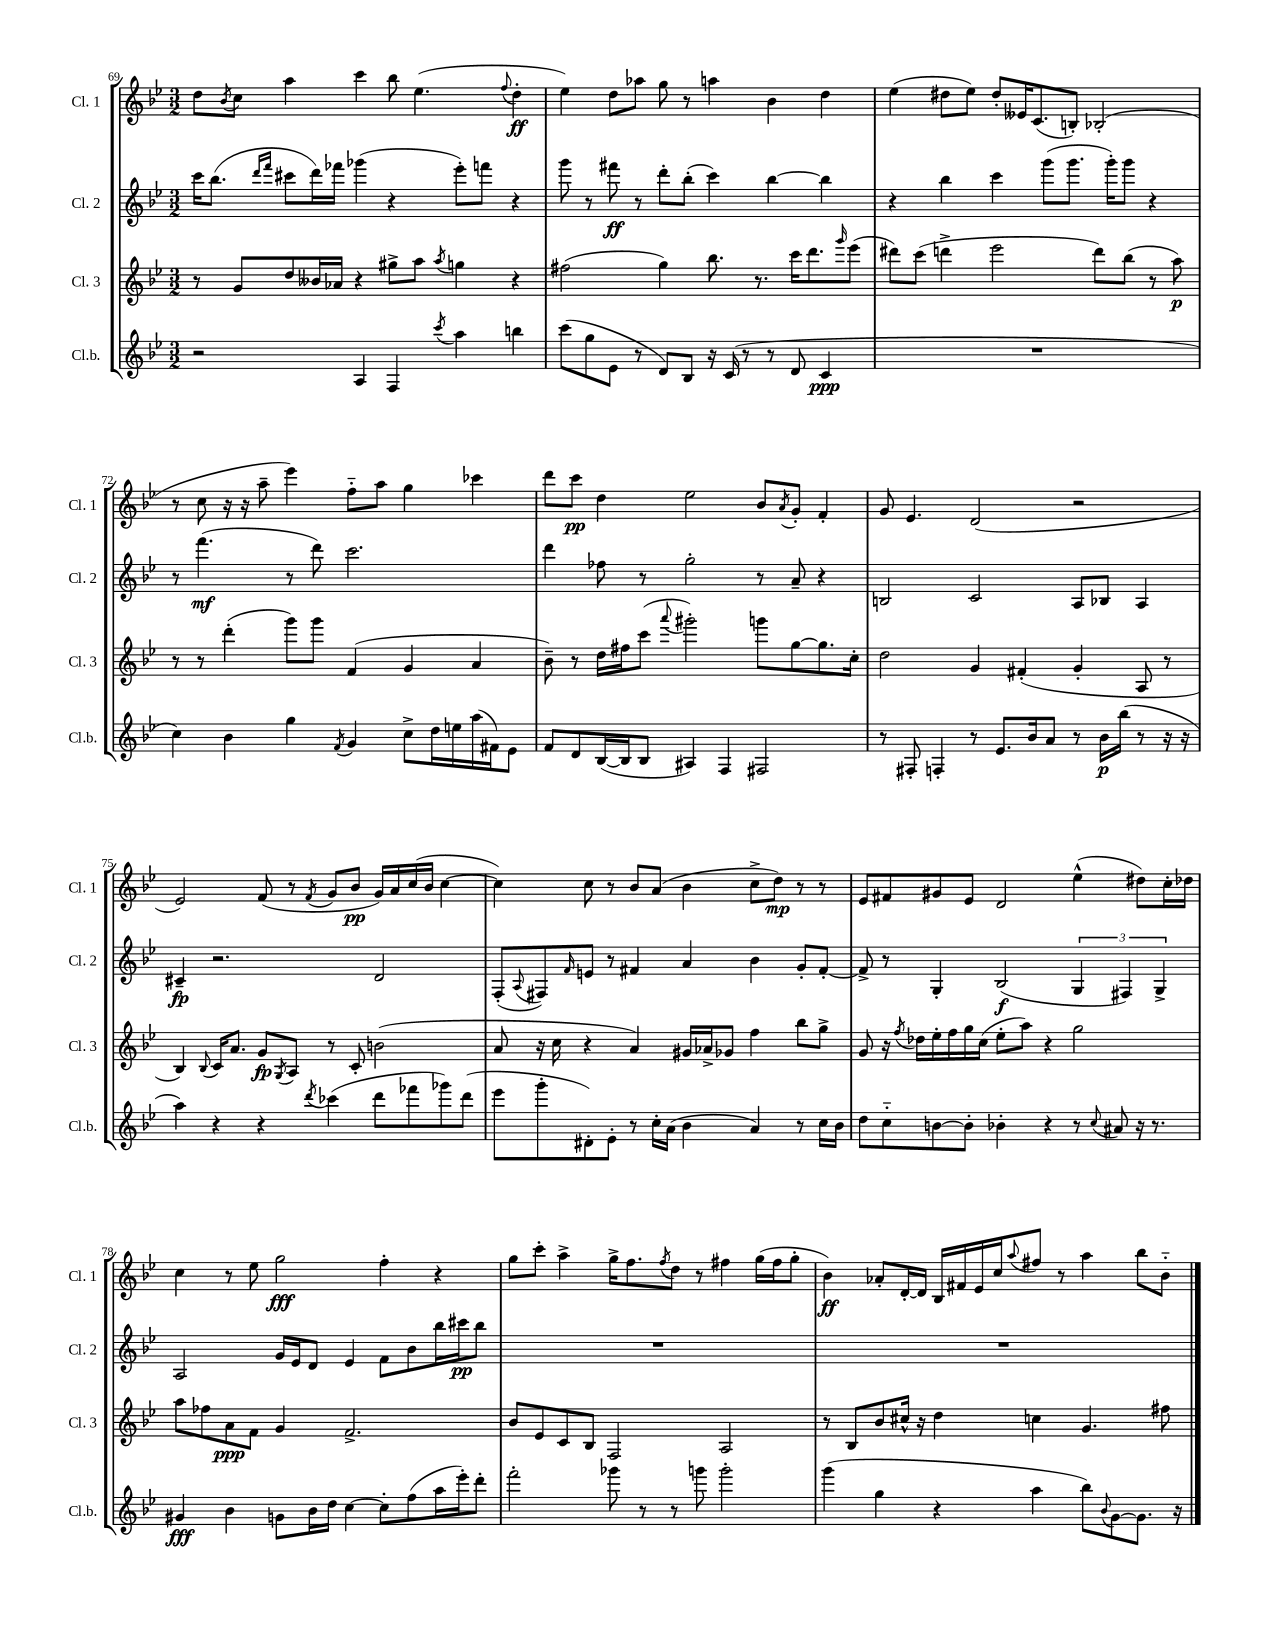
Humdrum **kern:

**kern	**kern	**kern	**kern
*staff4	*staff3	*staff2	*staff1
*clefG2	*clefG2	*clefG2	*clefG2
*k[b-e-]	*k[b-e-]	*k[b-e-]	*k[b-e-]
*M3/2	*M3/2	*M3/2	*M3/2
2r	8r	16ccc	8dd
.	.	(8.bb-	.
.	.	.	8qb-
.	8g	.	8cc
.	.	16qqddd	.
.	.	16qqfff	.
.	8dd	8ccc#	4aa
.	16b--	16ddd)	.
.	16a-	16fff-	.
4A	4r	(4ggg-	4ccc
4F	8gg#^	4r	8bb-
.	8aa	.	(4.ee-
8qccc	8qaa	.	.
4aa	4gg	8eee-')	.
.	.	8fff	.
.	.	.	8qqff
4bb	4r	4r	4dd'
=	=	=	=
(8ccc	(2ff#	8ggg	4ee-)
8gg	.	8r	.
8e-	.	8fff#	8dd
8r	.	8r	8aa-
8d)	4gg)	8ddd'	8gg
8B-	.	(8bb-'	8r
16r	8.bb-	4ccc)	4aa
(16c	.	.	.
8r	.	.	.
.	8.r	.	.
8r	.	[4bb-	4b-
8d	16ccc	.	.
.	8.ddd	.	.
4c	.	4bb-]	4dd
.	16qqggg	.	.
.	(8eee-	.	.
=	=	=	=
1.r	8ddd#)	4r	(4ee-
.	(8ccc	.	.
.	4ddd^	4bb-	8dd#
.	.	.	8ee-)
.	2eee-	4ccc	8dd#'
.	.	.	16e--
.	.	.	(8.c
.	.	(8ggg	.
.	.	8.ggg	8B')
.	8ddd)	.	(2B-'
.	.	16ggg')	.
.	(8bb-	8ggg	.
.	8r	4r	.
.	8aa)	.	.
=	=	=	=
4cc)	8r	8r	8r
.	8r	(4.fff	8cc
4b-	(4ddd'	.	16r
.	.	.	16r
.	.	.	8aa~
4gg	8ggg)	8r	4eee-)
.	8ggg	8ddd)	.
8qf	.	.	.
4g	(4f	2.ccc	8ff'~
.	.	.	8aa
8cc^	4g	.	4gg
16dd	.	.	.
16ee	.	.	.
(16aa	4a	.	4ccc-
16f#)	.	.	.
8e-	.	.	.
=	=	=	=
8f	8b-~)	4ddd	8ddd
8d	8r	.	8ccc
([16B-	16dd	8ff-	4dd
16B-]	16ff#	.	.
8B-	(8ccc	8r	.
.	8qqaaa	.	.
4A#)	2ggg#')	2gg'	2ee-
4F	.	.	.
2F#	8ggg	8r	8b-
.	.	.	8qa
.	[8gg	8a~	8g'
.	8.gg]	4r	4f'
.	16cc'	.	.
=	=	=	=
8r	2dd	2B	8g
8F#'	.	.	4.e-
4F'	.	.	.
8r	4g	2c	(2d
8.e-	.	.	.
.	(4f#'	.	.
16b-	.	.	.
8a	.	.	.
8r	4g'	8A	2r
16b-	.	8B-	.
(16bb-	.	.	.
8r	8A	4A	.
16r	8r	.	.
16r	.	.	.
=	=	=	=
4aa)	4B-)	4c#~	2e-)
.	8qqB-	.	.
4r	16c	2.r	.
.	8.a	.	.
4r	8g	.	(8f
.	8qG	.	.
.	8A	.	8r
8qddd	.	.	8qf
(4ccc-	8r	.	8g
.	8c'	.	8b-
8ddd	(2b	2d	16g)
.	.	.	16a
8fff-	.	.	(16cc
.	.	.	16b-
8ggg-)	.	.	[4cc
(8ddd	.	.	.
=	=	=	=
8eee-	8a	(8F'	4cc])
.	.	8qqA	.
8ggg'	16r	8F#)	.
.	16cc	.	.
.	.	16qqf	.
8d#')	4r	8e	8cc
8e-'	.	8r	8r
8r	4a)	4f#	8b-
16cc'	.	.	(8a
(16a	.	.	.
4b-	16g#	4a	4b-
.	16a-^	.	.
.	8g-	.	.
4a)	4ff	4b-	8cc^
.	.	.	8dd)
8r	8bb-	8g'	8r
16cc	8gg^	[8f#'	8r
16b-	.	.	.
=	=	=	=
8dd	8g	8f#^]	8e-
8cc'~	16r	8r	8f#
.	8qff	.	.
.	16dd-	.	.
[8b	16ee-'	4G'	8g#
.	16ff	.	.
8b']	16gg	.	8e-
.	(16cc	.	.
4b-'	8ee-'	(2B-	2d
.	8aa)	.	.
4r	4r	.	.
8r	2gg	6G	(4ee-^^
8qqcc	.	.	.
8a#	.	.	.
.	.	6F#)	.
16r	.	.	8dd#)
8.r	.	.	.
.	.	6G^	.
.	.	.	16cc'
.	.	.	16dd-
=	=	=	=
4g#	8aa	2A	4cc
.	8ff-	.	.
4b-	8a	.	8r
.	8f	.	8ee-
8g	4g	16g	2gg
.	.	16e-	.
16b-	.	8d	.
16dd	.	.	.
[4cc	2.f^	4e-	.
8cc']	.	8f	4ff'
(8ff	.	8b-	.
16aa	.	16bb-	4r
16eee-')	.	16ccc#	.
8ddd'	.	8bb-	.
=	=	=	=
2fff'	8b-	1.r	8gg
.	8e-	.	8ccc'
.	8c	.	4aa^
.	8B-	.	.
8ggg-	2F	.	16gg^
.	.	.	8.ff
8r	.	.	.
.	.	.	8qff
8r	.	.	8dd
8ggg	.	.	8r
2ggg'	2A	.	4ff#
.	.	.	(16gg
.	.	.	16ff#
.	.	.	8gg'
=	=	=	=
(4ggg	8r	1.r	4b-)
.	8B-	.	.
4gg	8b-	.	8a-'
.	16cc#^^	.	[16d'
.	16r	.	16d]
4r	4dd	.	16B-
.	.	.	16f#
.	.	.	16e-
.	.	.	16cc
.	.	.	8qqaa
4aa	4cc	.	8ff#
.	.	.	8r
8bb-)	4.g	.	4aa
8qqb-	.	.	.
[8g	.	.	.
8.g]	.	.	8bb-
.	8ff#	.	8b-'~
16r	.	.	.
==	==	==	==
*-	*-	*-	*-
